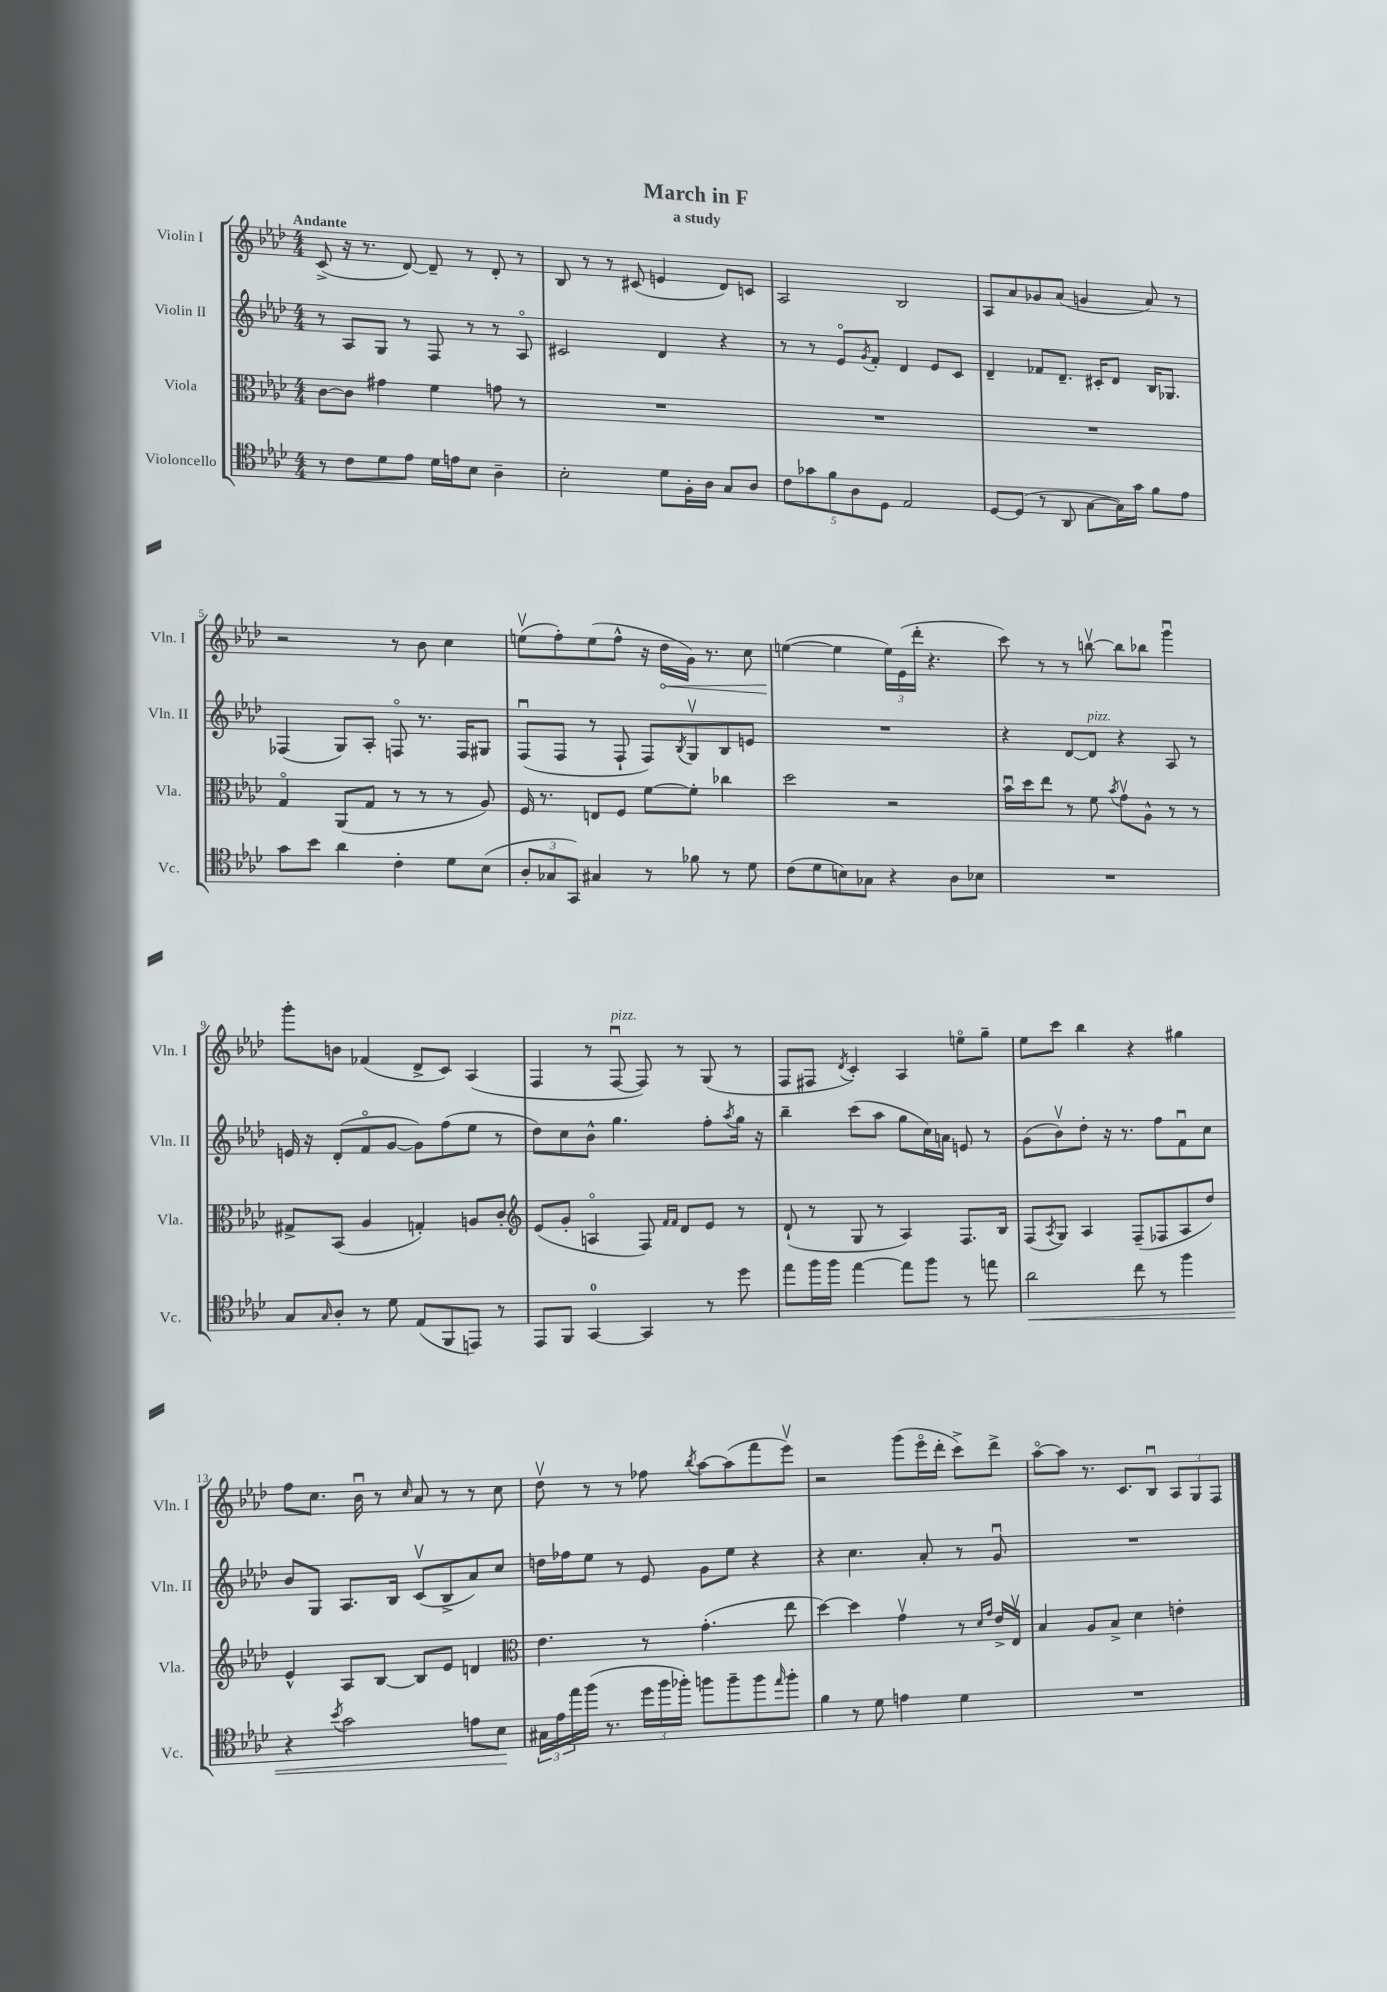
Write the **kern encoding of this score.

**kern	**kern	**kern	**kern
*staff4	*staff3	*staff2	*staff1
*clefC4	*clefC3	*clefG2	*clefG2
*k[b-e-a-d-]	*k[b-e-a-d-]	*k[b-e-a-d-]	*k[b-e-a-d-]
*M4/4	*M4/4	*M4/4	*M4/4
8r	[8c	8r	(8c^
8c	8c]	8A-	16r
.	.	.	8.r
8d-	4g#	8G	.
8e-	.	8r	[8d-)
16d-	4f	8F	8d-~]
16e	.	.	.
8B-	.	8r	8r
4A-~	8g	8r	8d-'
.	8r	8A-o	8r
=	=	=	=
2B-'	1r	2c#	8B-
.	.	.	8r
.	.	.	8r
.	.	.	(8c#
8d-	.	4d-	4e
16F'	.	.	.
16A-	.	.	.
8G	.	4r	8d-)
8A-	.	.	8c
=	=	=	=
10c	1r	8r	2A-
10g-	.	.	.
.	.	8r	.
10f	.	.	.
.	.	8e-o	.
10A-	.	.	.
.	.	8qg	.
.	.	8f'	.
10D-	.	.	.
2E-	.	4d-	2B-
.	.	8e-	.
.	.	8c	.
=	=	=	=
[8D-	1r	4d-~	8A-
(8D-]	.	.	8a-
8r	.	8f-	8g-
8AA-	.	8.d-~	(8a-
[8G	.	.	4g
.	.	16c#'	.
16G])	.	8d-	.
16g	.	.	.
8f	.	16B-	8a-)
.	.	8.G-	.
8e-	.	.	8r
=	=	=	=
8g	4Go	(4F-	2r
8b-	.	.	.
4a-	(8AA-	8G)	.
.	8G	8A-'	.
4c'	8r	8Fo	8r
.	8r	8.r	8b-
8d-	8r	.	4cc
.	.	16F	.
(8B-	8A-)	8G#	.
=	=	=	=
12A-'	16F	(8Fu	(8eev
.	8.r	.	.
12G-	.	.	.
.	.	8F	8ff')
12GG)	.	.	.
4G#	8E	8r	(8ee
.	8F	8F`	8ff^^
8r	[8f	8F)	16r
.	.	.	16dd-
.	.	8qB-	.
8f-	8f']	8Gv	16g)
.	.	.	8.r
8r	4cc-	8B-	.
8d-	.	8e	8cc
=	=	=	=
(8c	2dd-	1r	([4ee
8d-	.	.	.
8B)	.	.	4ee]
8G-	.	.	.
4r	2r	.	24ee)
.	.	.	(24e-
.	.	.	24ddd-'
.	.	.	4.r
8A-	.	.	.
8B-	.	.	.
=	=	=	=
1r	16b-u	4r	8ccc)
.	16dd-	.	.
.	8ee-	.	8r
.	8r	[8d-	8r
.	8f	8d-]	[8bbv
.	8qb-	.	.
.	8gv	4r	8bb]
.	8A-^^	.	8bb-
.	8r	8A-	4gggu
.	8r	8r	.
=	=	=	=
8G	8G#^	16e	8ggg'
.	.	16r	.
16qqG	.	.	.
8A-'	(8BB-	(8d-'	8b
8r	4A-	8fo	(4f-
8d-	.	[8g	.
(8E-	4G')	8g])	8d-^
8FF	.	(8ff	8c)
8EE)	8A	8ee-	(4A-
8r	8c'	8r	.
=	=	=	=
*	*clefG2	*	*
8EE-	(8e-	8dd-)	4F
8FF	8g'	8cc	.
[4GG	4Ao	8b-^^	8r
.	.	4.gg	[8Fu
4GG]	8F)	.	8F])
.	16qqf	.	.
.	16qqf	.	.
.	8d-	.	8r
8r	8e-	8ff'	(8G
.	.	8qaa-	.
8dd-	8r	16gg	8r
.	.	16r	.
=	=	=	=
8ee-	(8d-`	4bb-~	8F
16ff	8r	.	8F#
16ff	.	.	.
.	.	.	8qd-
[4ee-	8G	(8ccc	4c')
.	8r	8aa-	.
8ee-]	4A-)	8gg	4A-
8ff	.	16cc)	.
.	.	16a	.
8r	8.F	8e	8eeo
8ee	.	8r	8gg~
.	16B-	.	.
=	=	=	=
2a-	(8F	(8g	8ee-
.	8qA-	.	.
.	8G)	8b-v)	8ccc
.	4A-	8dd-'	4bb-
.	.	16r	.
.	.	8.r	.
8cc	(8F~	.	4r
8r	8F-	8ff	.
4ff	8A-	8fu	4gg#
.	8dd-)	8cc	.
=	=	=	=
4r	4e-^^	8b-	8ff
.	.	8G	8.cc
8qb-	.	.	.
2g	8A-	8.A-	.
.	.	.	16b-u
.	[8B-	.	8r
.	.	16B-	.
.	.	.	16qqcc
.	8B-]	(8cv	8a-
.	8e-	8B-^	8r
8e	4d	8a-)	8r
8B-	.	8cc	8cc
=	=	=	=
*	*clefC3	*	*
24G#	4.e-	16dd	8dd-v
24e-	.	.	.
.	.	16ff-	.
24ee-	.	.	.
(16ff	.	8ee-	8r
8.r	.	.	.
.	.	8r	8r
24dd-	8r	8e-	8ff-
24ff	.	.	.
24ff-')	.	.	.
.	.	.	8qbb-
8ff	(4.g'	8g	[8aa-
8ff~	.	8ee-	(8aa-]
8ff	.	4r	8fff
16qqee-	.	.	.
8ff'	8ee-	.	8eee-v)
=	=	=	=
4f	[4dd-)	4r	2r
8r	4dd-]	4.cc	.
8d-	.	.	.
4e	4gv	.	(8ggg
.	.	8a-'	16eee-o
.	.	.	16ddd-'
4d-	8r	8r	8ccc^)
.	16qqd-	.	.
.	16qqg	.	.
.	16e-^	8gu	8ddd-^
.	16E-v	.	.
=	=	=	=
1r	4B-	1r	[8aa-o
.	.	.	8aa-]
.	8A-	.	8.r
.	8B-^	.	.
.	.	.	8.c
.	4d-	.	.
.	.	.	8B-u
.	4e'	.	12A-
.	.	.	12G
.	.	.	12F
==	==	==	==
*-	*-	*-	*-
